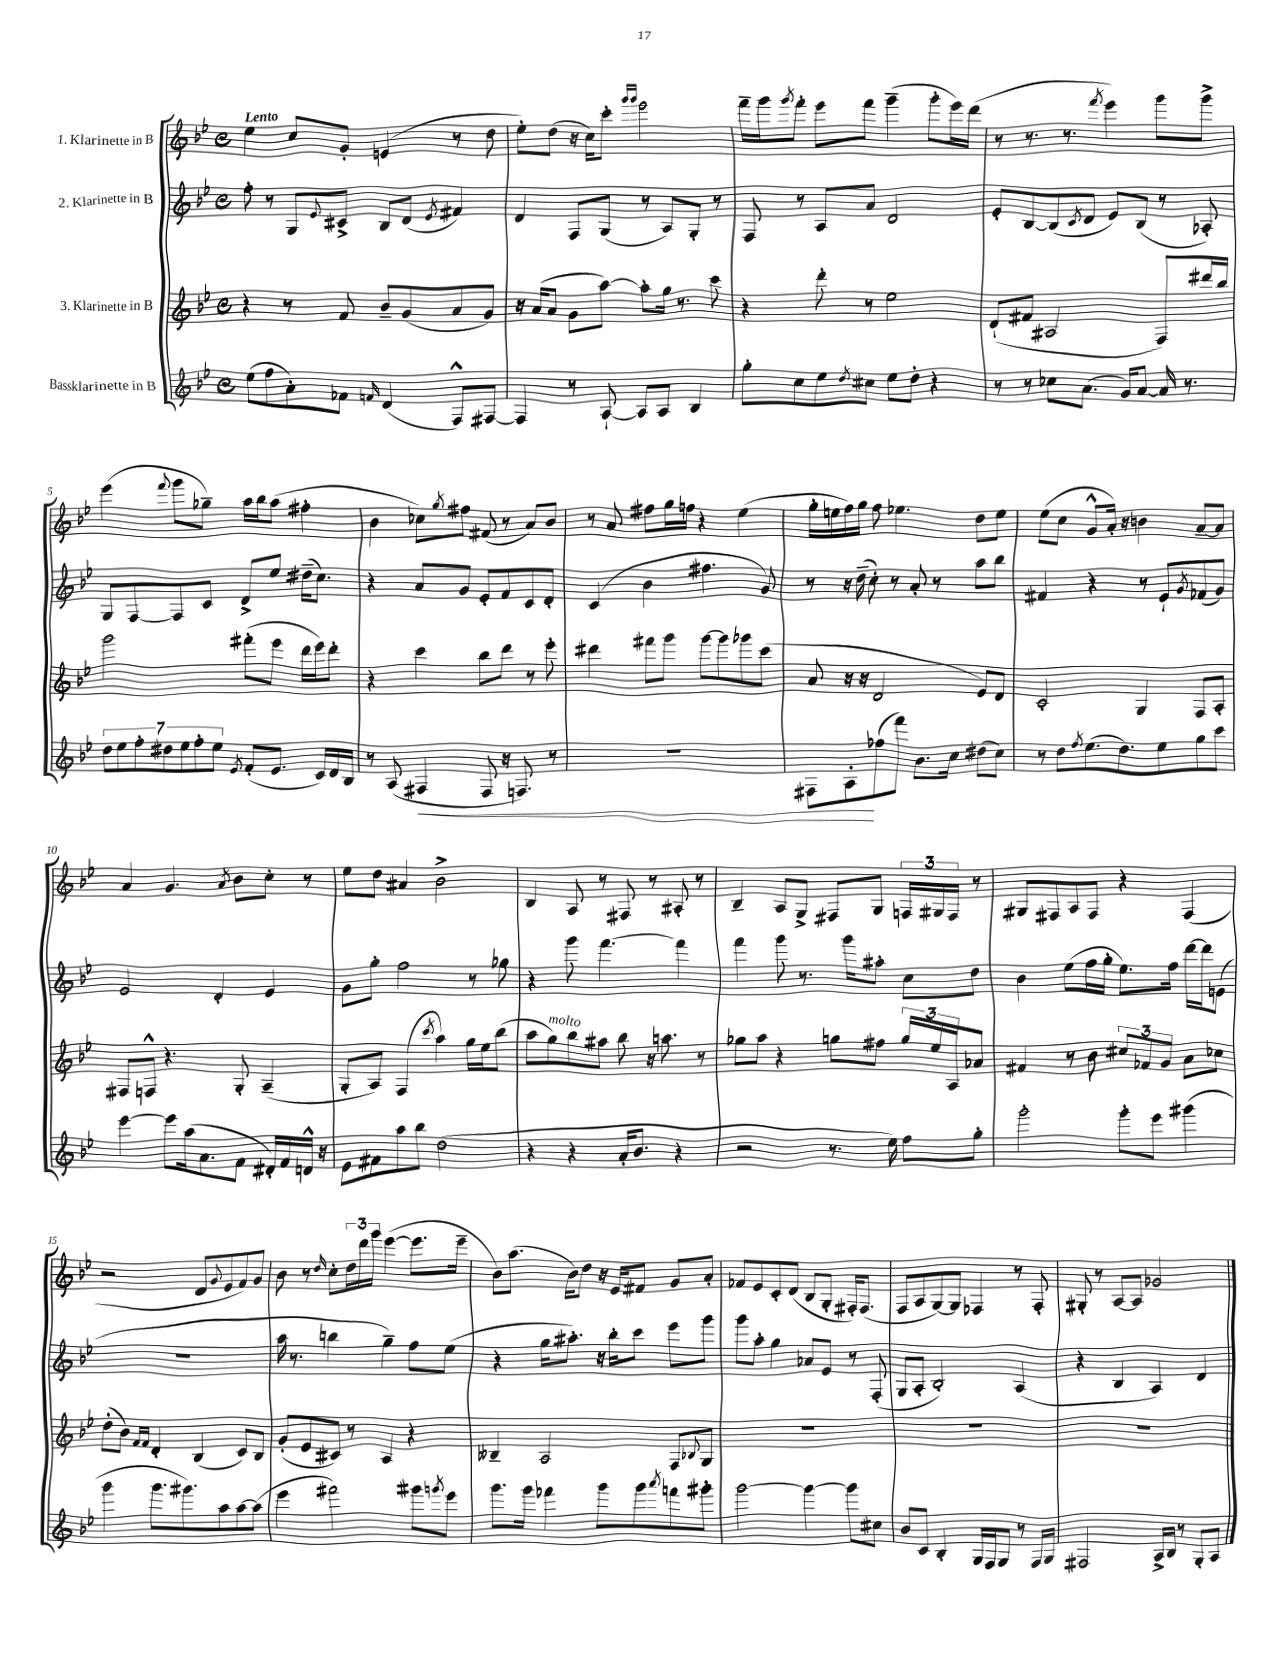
<<
\new StaffGroup <<
\new Staff = "s0" \with { instrumentName = "1. Klarinette in B" } {
    \clef treble \key bes \major \defaultTimeSignature \time 4/4 \tempo "Lento"
    ees''4 c''8 g'8-. e'4( r8 d''8 |
    ees''8-.) d''8( r16 c''16) c'''8-. \grace { g'''16 g'''16 } ees'''2 |
    f'''16-- g'''16 \acciaccatura { g'''8 } f'''8-. ees'''8 f'''8 g'''4--( g'''8-. ees'''16) d'''16( |
    r8 r8. r8. \acciaccatura { f'''8 } ees'''4) g'''8 g'''8-> |
    ees'''4( \appoggiatura { f'''8 } g'''8 ges''8--) a''16 bes''16 a''8( fis''4-. |
    bes'4 ces''8) \acciaccatura { g''8 } fis''8 fis'8( r8 a'8) bes'8 |
    r8 a'8 fis''8 g''16 f''16 r4 ees''4( |
    g''16-. e''16 f''16) g''16 f''8 ees''4. d''8 ees''8 |
    ees''8( c''8 g'8-^ a'16-.) r16 b'4 a'8~-- a'8 |
    a'4 g'4. \acciaccatura { a'8 } bes'8 c''8-. r8 |
    ees''8 d''8 ais'4 bes'2-> |
    bes4 a8 r8 fis8 r8 ais8-. r8 |
    bes4-- a8 g8-> fis8 g8 \tuplet 3/2 { f16 gis16 f16 } r8 |
    gis8 fis8 a8 fis8 r4 fis4( |
    r2 d'8 \appoggiatura { g'8 } ees'8 f'8) g'8 |
    bes'8 r8 \grace { d''16 } c''8-. \tuplet 3/2 { d''16 d'''16 g'''16 } ees'''4~( ees'''8. ees'''16-- |
    bes'8) a''8.( bes'16) d''8 r16 ees'16 fis'8 g'8 a'8-. |
    fes'8 ees'8 c'8-. d'8( bes8 g8-. fis16-.) fis8.( |
    f8 a8 g8~) g8 fes4 r8 fes8-. |
    gis8-. r8 a8~ a8 ges'2 \bar "|." |
}
\new Staff = "s1" \with { instrumentName = "2. Klarinette in B" } {
    \clef treble \key bes \major \defaultTimeSignature \time 4/4
    f''8-. r8 g8 \appoggiatura { ees'8 } cis'8-> bes8 d'8( \acciaccatura { ees'8 } fis'4) |
    d'4 f8 g8( r8 a8) g8-. r8 |
    f8 r8 a8 a'8 d'2 |
    ees'8-. bes8~ bes8( \acciaccatura { c'8 } d'8 ees'8) bes8( r8 aes8-.) |
    g8 f8~ f8 c'8 d'8-> ees''8 dis''16--( c''8.) |
    r4 a'8 g'8 ees'8-. f'8 c'8 d'8-. |
    c'4( bes'4 fis''4. g'8) |
    r8 r16 d''16--( c''8-.) r8 a'8-. r8 a''8 bes''8 |
    fis'4 r4 r8 ees'8-! \acciaccatura { g'8 } fes'8( g'8) |
    ees'2 d'4-. ees'4 |
    g'8 g''8-. f''2 r8 ges''8 |
    r4 g'''8 f'''4.~ f'''4 |
    f'''4 g'''8 r8. g'''16 ais''8-. c''8 d''8 |
    bes'4 ees''8( f''16 g''16-. ees''8.) f''16 d'''16~ d'''16 e'8( |
    R1 |
    a''16 r8. b''4 g''4--) f''8 ees''8( |
    r4 g''16 ais''8.-.) r16 bes''16-. c'''8 ees'''8 g'''8 |
    g'''8 a''8-. g''4 aes'8 ees'8 r8 f8-.( |
    g8 a8-. bes2-.) a4( |
    r4 bes4 a4) d'4 \bar "|." |
}
\new Staff = "s2" \with { instrumentName = "3. Klarinette in B" } {
    \clef treble \key bes \major \defaultTimeSignature \time 4/4
    r4 r8 f'8 bes'8-- g'8( a'8 g'8) |
    r16 a'16( a'8 g'8 a''8~) a''8-. g''16 r8. c'''8 |
    r4 d'''8-. r8 ees''2 |
    d'8-!( fis'8 ais2 f8) dis'''16 bes''16 |
    g'''2 fis'''8-.( ees'''8 d'''16 ees'''16) d'''8-. |
    r4 c'''4 bes''8 d'''8 r8 ees'''8-. |
    dis'''4 fis'''8 g'''8 g'''8~ g'''8 ges'''8 c'''8( |
    a'8 r16 r16 d'2 ees'8) d'8 |
    c'2-. g4 f8 a8-. |
    fis8 f8-^ r4. g8-. a4--( |
    g8-. a8) f4( \acciaccatura { c'''8 } a''4) g''16 ees''16 bes''8( |
    a''8 g''8^\markup { \italic "molto" }) bes''8 ais''8 bes''8 r16 a''8. r8 |
    ges''8 a''8 r4 g''8 fis''8 \tuplet 3/2 { g''16 ees''16 a16 } aes'8 |
    fis'4 r8 bes'8 \tuplet 3/2 { cis''8 fes'8 g'8 } a'8 ces''8 |
    d''8-.( bes'8) \grace { f'16 f'16 } d'4-. bes4( c'8) bes8 |
    g'8-.( ees'8 cis'8) r8 a4 r4 |
    beses4-- a2 f8 \appoggiatura { bes8 } g8 |
    R1 |
    R1 |
    R1 \bar "|." |
}
\new Staff = "s3" \with { instrumentName = "Bassklarinette in B" } {
    \clef treble \key bes \major \defaultTimeSignature \time 4/4
    ees''8( f''8 a'8-.) fes'8 \grace { f'16 } d'4( f8-^) fis8~ |
    fis4 r8 a8~-! a8 a8 bes4 |
    g''8-. c''8 ees''8 \acciaccatura { d''8 } cis''8 ees''8 d''8-. r4 |
    r8 r8 ces''8 a'8.( g'16) a'8~ a'16 r8. |
    \tuplet 7/4 { d''8 ees''8 f''8-. dis''8 ees''8 f''8-. ees''8 } \acciaccatura { ees'8 } f'8-.( ees'8. c'16) d'16 bes16 |
    r8 a8( fis4\< fis8 r16 f8.) r8 |
    R1 |
    fis8 a8-.\! fes''8( f'''8) bes'8. c''16 dis''8( c''8) |
    r8 d''8 \acciaccatura { f''8 } ees''8.( d''8.) ees''8 g''8 c'''8 |
    ees'''4~ ees'''8 a''16( a'8. f'8 dis'16-.) f'16 d'16-^ r16 |
    ees'8 fis'8 a''8 bes''8 d''2( |
    r4 r4 a'16-. bes'8. r4 |
    r2 r8. ees''16) f''8 g''8-. |
    g'''2-. g'''8-. ees'''8 gis'''4( |
    g'''4 g'''8. gis'''8.) a''8 a''8~ a''8( |
    ees'''4 fis'''2) gis'''8 \acciaccatura { g'''8 } ees'''8 |
    g'''8. g'''16 fes'''4 g'''8 g'''8 \acciaccatura { a'''8 } f'''8 gis'''8-. |
    g'''2~ g'''4~ g'''8 cis''8 |
    bes'8 c'8 bes4-. g16 f16 g8 r8 f16 g16 |
    fis2 a16-> bes16 r8 g8-. a8 \bar "|." |
}
>>
>>
